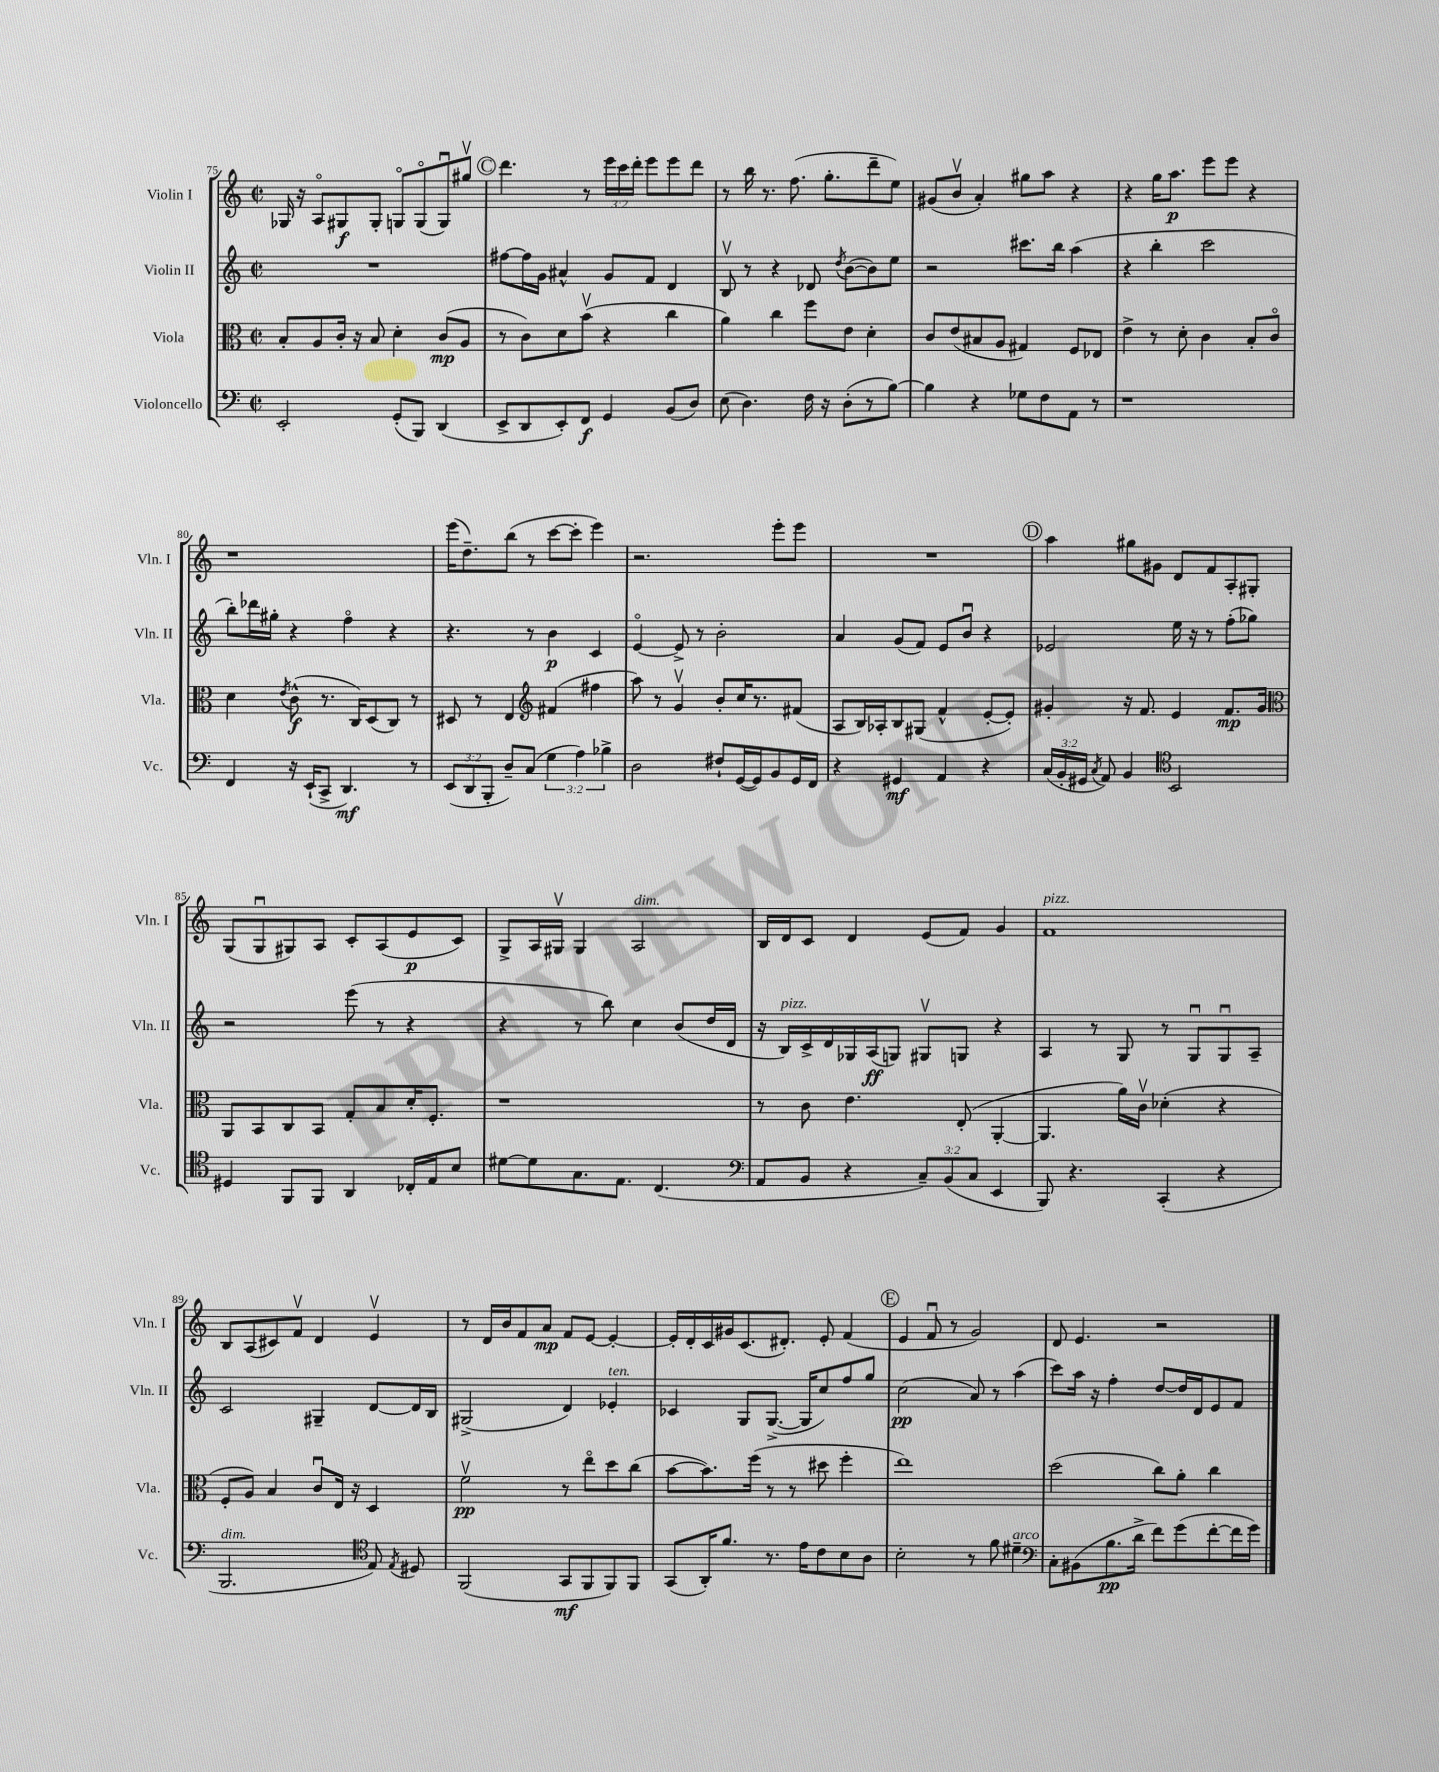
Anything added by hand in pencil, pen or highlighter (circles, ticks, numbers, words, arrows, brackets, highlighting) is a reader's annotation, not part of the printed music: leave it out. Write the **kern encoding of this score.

**kern	**dynam	**kern	**dynam	**kern	**dynam	**kern	**dynam
*part4	*part4	*part3	*part3	*part2	*part2	*part1	*part1
*staff4	*staff4	*staff3	*staff3	*staff2	*staff2	*staff1	*staff1
*I"Violoncello	*	*I"Viola	*	*I"Violin II	*	*I"Violin I	*
*I'Vc.	*	*I'Vla.	*	*I'Vln. II	*	*I'Vln. I	*
*clefF4	*	*clefC3	*	*clefG2	*	*clefG2	*
*k[]	*	*k[]	*	*k[]	*	*k[]	*
*M2/2	*	*M2/2	*	*M2/2	*	*M2/2	*
*met(c|)	*	*met(c|)	*	*met(c|)	*	*met(c|)	*
=75	=75	=75	=75	=75	=75	=75	=75
2EE'/	.	8B'/L	.	1r	.	16G-X/	.
.	.	.	.	.	.	16r	.
.	.	8A/	.	.	.	8A/L	.
.	.	16c'/Jk	.	.	.	8G#X/	f
.	.	16r	.	.	.	.	.
.	.	8B/	.	.	.	8G#'/J	.
(8GG'/L	.	4d'\	.	.	.	8Gn/L	.
8BBB/J)	.	.	.	.	.	(8G/	.
(4DD/	.	(8c/L	mp	.	.	8Gu/)	.
.	.	8A/J	.	.	.	8gg#Xv/J	.
!!LO:REH:place=s1:t=C
=76	=76	=76	=76	=76	=76	=76	=76
8EE^/L	.	8r	.	[8ff#X\L	.	4.ddd\	.
8DD/	.	8c\L)	.	16ff#\L]	.	.	.
.	.	.	.	16g\JJ	.	.	.
8EE'/)	.	8d\	.	4a#X^^/	.	.	.
8FF/J	f	(8bv\J	.	.	.	8r	.
4GG/	.	4r	.	8g/L	.	24eee\LL	.
.	.	.	.	.	.	24ccc\	.
.	.	.	.	.	.	24ddd'\JJ	.
.	.	.	.	8f/J	.	8eee\L	.
(8BB/L	.	4cc\	.	4d/	.	8eee\	.
8D/J)	.	.	.	.	.	8ddd\J	.
=77	=77	=77	=77	=77	=77	=77	=77
(8E\	.	4a\)	.	8Bv/	.	8r	.
4.D\)	.	.	.	8r	.	16bb\	.
.	.	.	.	.	.	8.r	.
.	.	4cc\	.	4r	.	.	.
.	.	.	.	.	.	(8.ff\	.
16F\	.	8ff\L	.	8d-X/	.	.	.
16r	.	.	.	.	.	8.gg'\L	.
.	.	.	.	8qdd/	.	.	.
(8D'\L	.	8e\J	.	([8b\L	.	.	.
8r	.	4d'\	.	8b\])	.	8ddd~\	.
[8B\J)	.	.	.	8ee\J	.	8ee\J)	.
=78	=78	=78	=78	=78	=78	=78	=78
4B\]	.	8c/L	.	2r	.	(8g#X/L	.
.	.	(8e/	.	.	.	8bv/J	.
4r	.	8B#X/	.	.	.	4a'/)	.
.	.	8A/J	.	.	.	.	.
8G-X\L	.	4G#X/)	.	8.ccc#X\L	.	8gg#X\L	.
8F\	.	.	.	.	.	8aa\J	.
.	.	.	.	16bb\Jk	.	.	.
8AA\J	.	8F/L	.	(4aa\	.	4r	.
8r	.	8E-X/J	.	.	.	.	.
=79	=79	=79	=79	=79	=79	=79	=79
1r	.	4e^\	.	4r	.	4r	.
.	.	8r	.	4bb'\	.	16gg\KL	.
.	.	.	.	.	.	8.aa\J	p
.	.	8d'\	.	.	.	.	.
.	.	4c\	.	2ccc\	.	8eee\L	.
.	.	.	.	.	.	8eee\J	.
.	.	8B'/L	.	.	.	4r	.
.	.	8c/J	.	.	.	.	.
!!LO:LB:g=z
=80	=80	=80	=80	=80	=80	=80	=80
4FF/	.	4d\	.	8bb'\L)	.	1r	.
.	.	.	.	16ddd-X\L	.	.	.
.	.	.	.	16gg#X'\JJ	.	.	.
.	.	8qe/	.	.	.	.	.
16r	.	(8c^^\	f	4r	.	.	.
(16EE`/KL	.	.	.	.	.	.	.
8CC^/J	.	8.r	.	.	.	.	.
4.DD/)	mf	.	.	4ff\	.	.	.
.	.	16C/KL)	.	.	.	.	.
.	.	(8D/	.	.	.	.	.
.	.	8C/J)	.	4r	.	.	.
8r	.	8r	.	.	.	.	.
=81	=81	=81	=81	=81	=81	=81	=81
(12EE/L	.	8D#X/	.	4.r	.	(16eee\KL	.
.	.	.	.	.	.	8.dd~\)	.
12DD/	.	.	.	.	.	.	.
.	.	8r	.	.	.	.	.
12BBB'/J	.	.	.	.	.	.	.
8D~/L)	.	4E/	.	.	.	(8bb\J	.
(8C/J	.	.	.	8r	.	8r	.
*	*	*clefG2	*	*	*	*	*
6G\	.	(4f#X/	.	4b\	p	[8ccc\L	.
.	.	.	.	.	.	8ccc'\J]	.
6A\)	.	.	.	.	.	.	.
.	.	4ff#X\	.	4c/	.	4eee\)	.
6B-X^\	.	.	.	.	.	.	.
=82	=82	=82	=82	=82	=82	=82	=82
2D\	.	8aa\)	.	[4e/	.	2.r	.
.	.	8r	.	.	.	.	.
.	.	4gv/	.	8e^/]	.	.	.
.	.	.	.	8r	.	.	.
8F#X`/L	.	8b'/L	.	2b'\	.	.	.
([16GG/L	.	16cc/K	.	.	.	.	.
16GG/J])	.	8.r	.	.	.	.	.
8BB/	.	.	.	.	.	8eee'\L	.
16GG/L	.	(8f#X/J	.	.	.	8eee\J	.
16FF/JJ	.	.	.	.	.	.	.
=83	=83	=83	=83	=83	=83	=83	=83
4r	.	8A/L	.	4a/	.	1r	.
.	.	16B/L)	.	.	.	.	.
.	.	16A-X'/J	.	.	.	.	.
4GG#X/	mf	8B/	.	(8g/L	.	.	.
.	.	(8G#X/J	.	8f/J)	.	.	.
4AA/	.	4f^^/	.	8e/L	.	.	.
.	.	.	.	8bu/J	.	.	.
4r	.	[8e'/L	.	4r	.	.	.
.	.	8e'/J])	.	.	.	.	.
!!LO:REH:place=s1:t=D
=84	=84	=84	=84	=84	=84	=84	=84
(24C/LL	.	4g#X'/	.	2e-X/	.	4aa\	.
24BB'/	.	.	.	.	.	.	.
24GG#X/JJ	.	.	.	.	.	.	.
8qC/	.	.	.	.	.	.	.
8AA/)	.	.	.	.	.	.	.
4BB/	.	16r	.	.	.	8gg#X\L	.
.	.	8.f/	.	.	.	.	.
.	.	.	.	.	.	8g#X\J	.
*clefC4	*	*	*	*	*	*	*
2BB/	.	4e/	.	16ee\	.	8d/L	.
.	.	.	.	16r	.	.	.
.	.	.	.	8r	.	8f/	.
.	.	8.f/L	mp	(8ff'\L	.	8A'/	.
.	.	.	.	8gg-X\J)	.	8G#X'/J	.
.	.	16g#/Jk	.	.	.	.	.
!!LO:LB:g=z
=85	=85	=85	=85	=85	=85	=85	=85
*	*	*clefC3	*	*	*	*	*
4D#X/	.	8AA/L	.	2r	.	(8G/L	.
.	.	8BB/	.	.	.	8Gu/	.
8FF/L	.	8C/	.	.	.	8G#X/)	.
8FF/J	.	8BB/J	.	.	.	8A/J	.
4AA/	.	8G'/L	.	(8eee\	.	8c'/L	.
.	.	8B/	.	8r	.	(8A/	.
16C-X'/LL	.	16d'/K	.	4r	.	8e/	p
16E/J	.	8.F'/J	.	.	.	.	.
8B/J	.	.	.	.	.	8c/J)	.
=86	=86	=86	=86	=86	=86	=86	=86
[8d#X\L	.	1r	.	4r	.	8G^/L	.
8d#\]	.	.	.	.	.	16A/L	.
.	.	.	.	.	.	16G#Xv/JJ	.
8.G\	.	.	.	8r	.	4G#/	.
.	.	.	.	8bb\)	.	.	.
8.E\J	.	.	.	.	.	.	.
!	!	!	!	!	!	!LO:TX:a:i:t=dim.	!
.	.	.	.	4cc\	.	2A/	.
(4.C/	.	.	.	.	.	.	.
.	.	.	.	(8b/L	.	.	.
.	.	.	.	16dd/L	.	.	.
.	.	.	.	16d/JJ	.	.	.
=87	=87	=87	=87	=87	=87	=87	=87
*clefF4	*	*	*	*	*	*	*
8AA/L	.	8r	.	16r	.	16B/LL	.
!	!	!	!	!LO:TX:a:i:t=pizz.	!	!	!
.	.	.	.	16B/LL)	.	16d/J	.
8BB/J	.	8c\	.	16c^/	.	8c/J	.
.	.	.	.	16d/	.	.	.
4r	.	4.e\	.	16G-X/	.	4d/	.
.	.	.	.	(16A/J	ff	.	.
.	.	.	.	8Gn/J)	.	.	.
12C~/L)	.	.	.	8G#Xv/L	.	(8e/L	.
(12BB/	.	.	.	.	.	.	.
.	.	(8E'/	.	8Gn/J	.	8f/J)	.
12C/J	.	.	.	.	.	.	.
4EE/	.	[4AA'/	.	4r	.	4g/	.
=88	=88	=88	=88	=88	=88	=88	=88
!	!	!	!	!	!	!LO:TX:a:i:t=pizz.	!
8BBB/)	.	4.AA/]	.	4A/	.	1f	.
4.r	.	.	.	.	.	.	.
.	.	.	.	8r	.	.	.
.	.	16a\LL)	.	8G/	.	.	.
.	.	16cv\JJ	.	.	.	.	.
(4CC'/	.	(4d-X'\	.	8r	.	.	.
.	.	.	.	8Gu/L	.	.	.
4r	.	4r	.	8Gu/	.	.	.
.	.	.	.	8A~/J	.	.	.
!!LO:LB:g=z
=89	=89	=89	=89	=89	=89	=89	=89
!LO:TX:a:i:t=dim.	!	!	!	!	!	!	!
2.BBB/	.	8F'/L	.	2c/	.	8B/L	.
.	.	8A/J)	.	.	.	(8A/	.
.	.	4B/	.	.	.	8c#X/)	.
.	.	.	.	.	.	8fv/J	.
.	.	8cu/L	.	4G#X~/	.	4d/	.
.	.	16E/Jk	.	.	.	.	.
.	.	16r	.	.	.	.	.
*clefC4	*	*	*	*	*	*	*
8E/)	.	4D/	.	[8d/L	.	4ev/	.
8qE/	.	.	.	.	.	.	.
8D#X/	.	.	.	16d/L]	.	.	.
.	.	.	.	16B/JJ	.	.	.
=90	=90	=90	=90	=90	=90	=90	=90
(2FF/	.	2fv\	pp	(2G#X^/	.	8r	.
.	.	.	.	.	.	16d/LL	.
.	.	.	.	.	.	16b/J	.
.	.	.	.	.	.	8f/	.
.	.	.	.	.	.	8a/J	mp
8GG/L	mf	8r	.	4d/)	.	8f/L	.
8FF/	.	8ee\L	.	.	.	[8e/J	.
!	!	!	!	!LO:TX:a:i:t=ten.	!	!	!
8FF/)	.	8dd\	.	4e-X'/	.	4e'/_	.
8FF/J	.	(8cc\J	.	.	.	.	.
=91	=91	=91	=91	=91	=91	=91	=91
(8GG/L	.	[8b\L	.	4c-X/	.	16e'/LL]	.
.	.	.	.	.	.	16d'/	.
16AA'/K)	.	8.b\])	.	.	.	16c/	.
8.f/J	.	.	.	.	.	16g#X/J	.
.	.	.	.	8G/L	.	(8.c/	.
.	.	(16ff\Jk	.	.	.	.	.
8.r	.	8r	.	([8.G^/J	.	.	.
.	.	.	.	.	.	8.d#X'/J)	.
.	.	8r	.	.	.	.	.
16e\KL	.	.	.	16G/KL]	.	.	.
8c\	.	8dd#X\	.	8cc/)	.	8e'/	.
8B\	.	4ff'\	.	8ff/	.	(4f/	.
8A\J	.	.	.	8gg/J	.	.	.
!!LO:REH:place=s1:t=E
=92	=92	=92	=92	=92	=92	=92	=92
2B'\	.	1ee)	.	(2cc\	pp	4e/	.
.	.	.	.	.	.	8fu/	.
.	.	.	.	.	.	8r	.
8r	.	.	.	8a/)	.	2g/)	.
8f\	.	.	.	8r	.	.	.
!LO:TX:a:i:t=arco	!	!	!	!	!	!	!
4d#X~\	.	.	.	(4aa\	.	.	.
=93	=93	=93	=93	=93	=93	=93	=93
*clefF4	*	*	*	*	*	*	*
8C'\L	.	(2dd\	.	8ccc\L)	.	8d/	.
(8BB#X\	.	.	.	16aa\Jk	.	4.e/	.
.	.	.	.	16r	.	.	.
8.B\	pp	.	.	4ff'\	.	.	.
16d^\Jk	.	.	.	.	.	.	.
8f\L)	.	8cc\L)	.	[8dd/L	.	2r	.
(8g\	.	8a'\J	.	16dd/L]	.	.	.
.	.	.	.	16d/J	.	.	.
[8f'\	.	4cc\	.	8e/	.	.	.
16f\L]	.	.	.	8f/J	.	.	.
16g\JJ)	.	.	.	.	.	.	.
==	==	==	==	==	==	==	==
*-	*-	*-	*-	*-	*-	*-	*-
